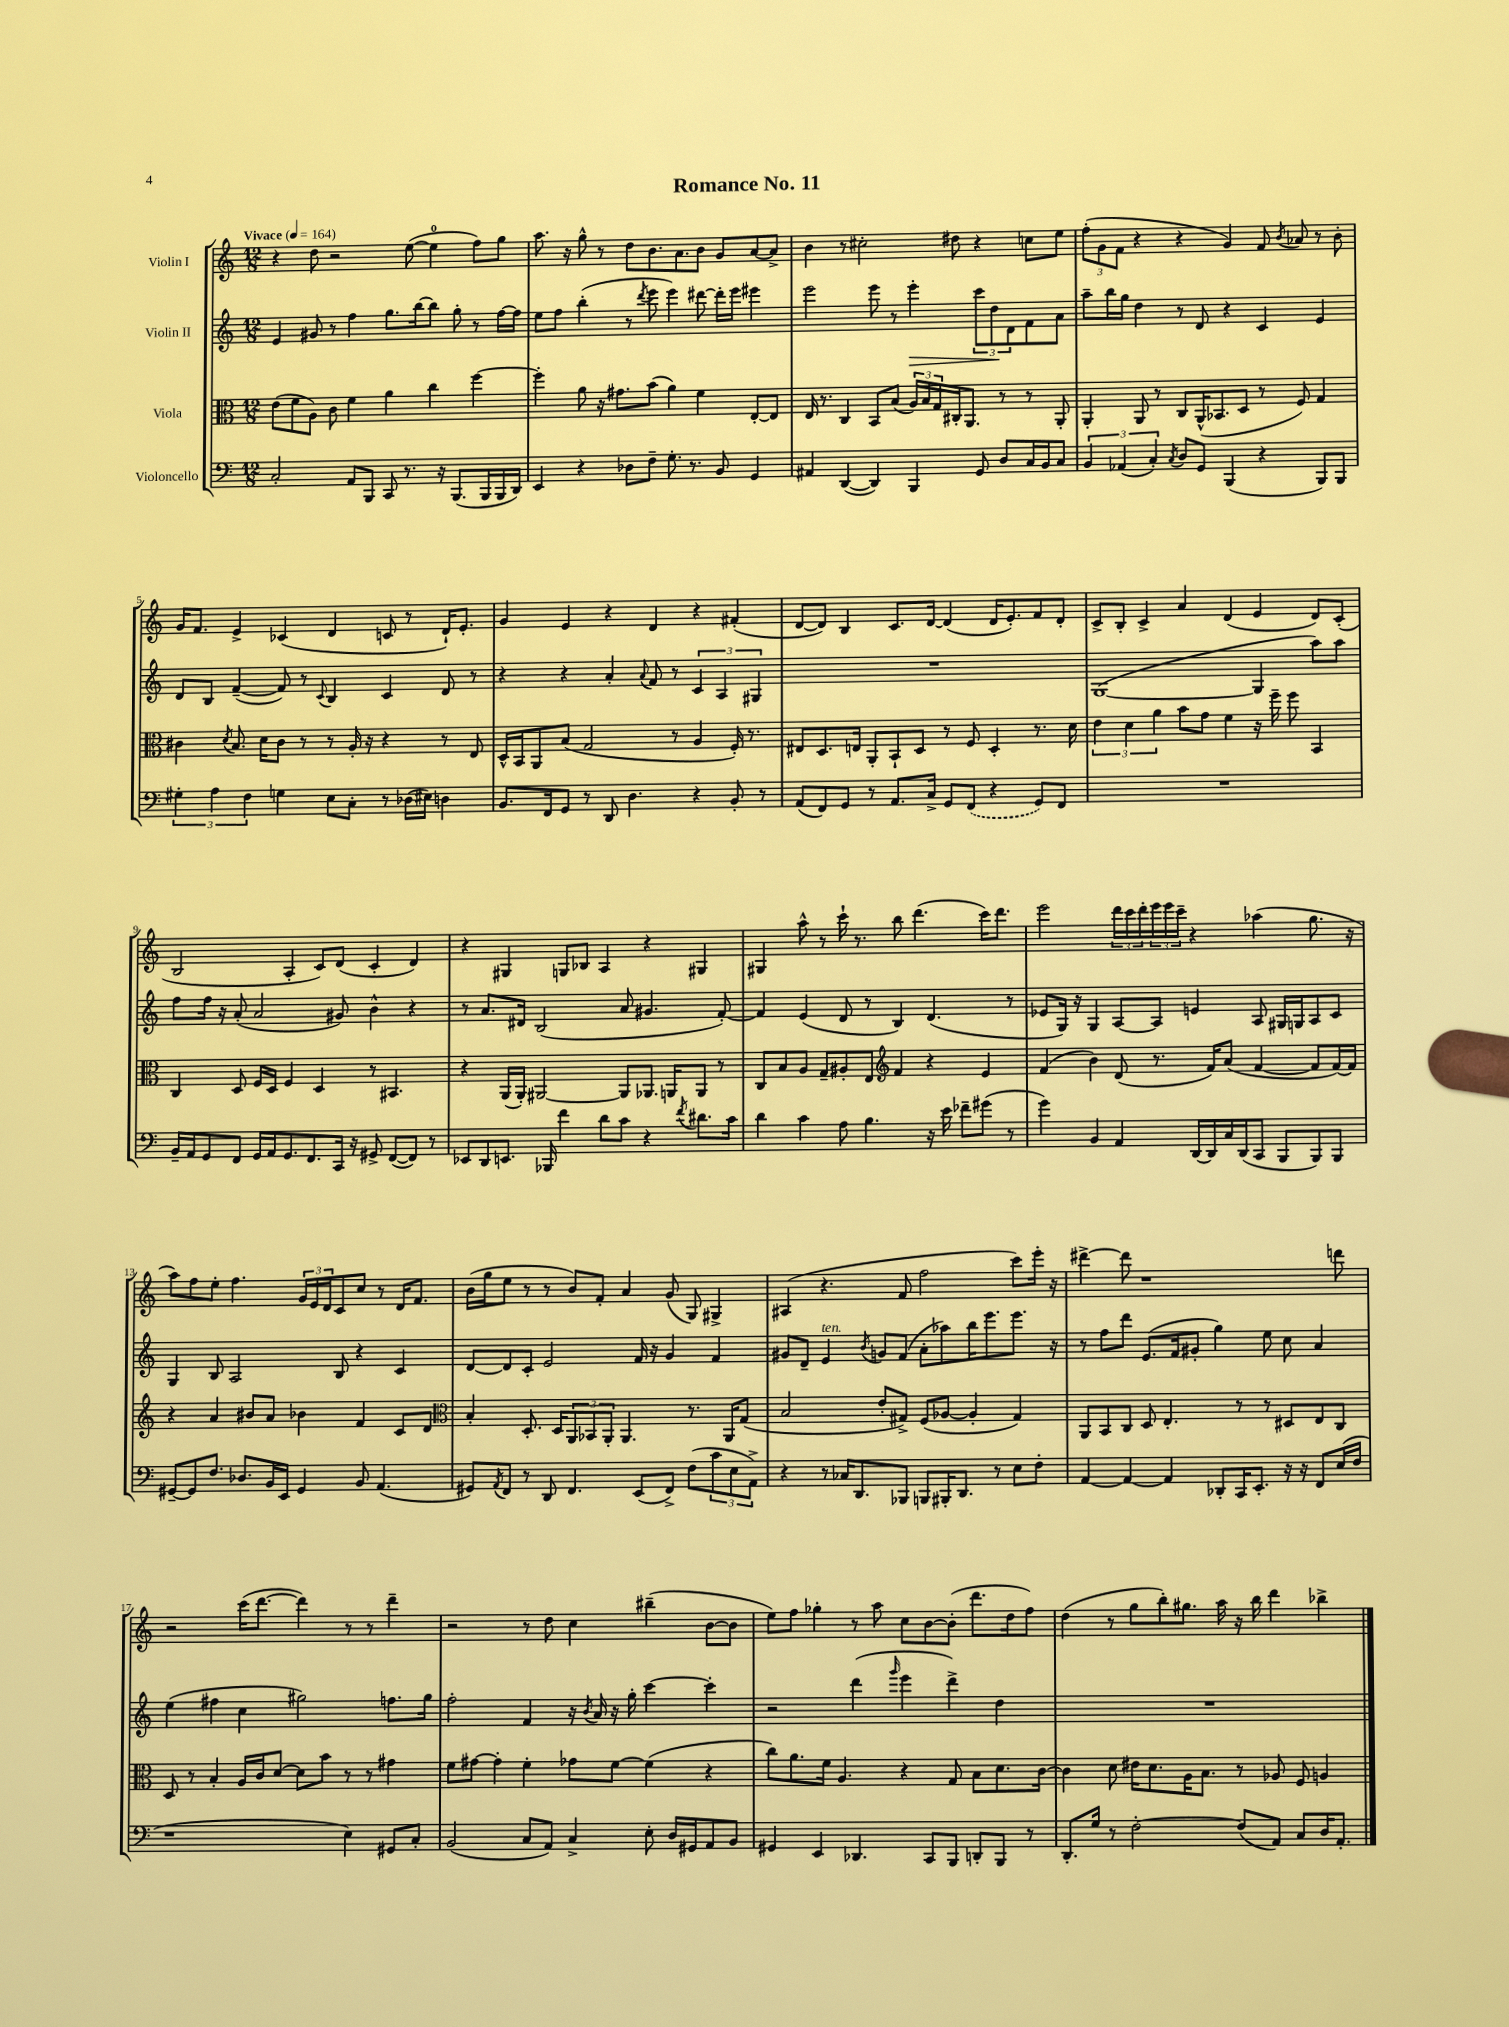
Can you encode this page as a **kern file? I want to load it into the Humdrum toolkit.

**kern	**kern	**kern	**dynam	**kern
*part4	*part3	*part2	*part2	*part1
*staff4	*staff3	*staff2	*staff2	*staff1
*I"Violoncello	*I"Viola	*I"Violin II	*	*I"Violin I
*clefF4	*clefC3	*clefG2	*	*clefG2
*k[]	*k[]	*k[]	*	*k[]
*M12/8	*M12/8	*M12/8	*	*M12/8
*MM164	*MM164	*MM164	*	*MM164
=1	=1	=1	=1	=1
!	!	!	!	!LO:TX:a:B:t=Vivace
2C'/	(8e\L	4e/	.	4r
.	8f\	.	.	.
.	8A\J)	8g#X/	.	8dd\
.	8c\	8r	.	2r
8AA/L	4f\	4ff\	.	.
8BBB/J	.	.	.	.
8CC/	4a\	8.gg\L	.	.
8.r	.	.	.	([8ee\
.	.	[16bb\k	.	.
.	4cc\	8bb\J]	.	4ee\]
16r	.	.	.	.
(8.BBB/L	.	8gg'\	.	.
.	[4ff\	8r	.	8ff\L)
16BBB/L	.	.	.	.
16BBB/	.	[16ff\LL	.	8gg\J
16DD/JJ)	.	16ff\JJ]	.	.
=2	=2	=2	=2	=2
4EE/	4ff'\]	8ee\L	.	8.aa\
.	.	8ff\J	.	.
.	.	.	.	16r
4r	8a\	(4bb'\	.	8gg^^\
.	16r	.	.	8r
.	8.g#X\L	.	.	.
8D-X\L	.	8r	.	8dd\L
.	.	8qddd/	.	.
8F~\J	(8b\J	8eee\	.	8.b\
8.G'\	4a\)	4eee\)	.	.
.	.	.	.	8.a\
8.r	.	.	.	.
.	4f\	[8ddd#X\	.	8b\J
8BB/	.	16ddd#'\LL]	.	8g/L
.	.	16eee\JJ	.	.
4GG/	[8E'/L	4eee#X\	.	[8a/
.	8E/J]	.	.	8a^/J]
=3	=3	=3	=3	=3
4AA#X/	16E/	2eee\	.	4b\
.	8.r	.	.	.
([4DD/	4C/	.	.	8r
.	.	.	.	2cc#X'\
4DD/])	8BB/L	8eee\	.	.
.	(8B/J	8r	.	.
!	!	!	!LO:HP:b	!
4BBB/	24A/LL)	4eee'\	>	.
.	24B/	.	.	.
.	24G/	.	.	.
.	16C#X'/J	.	.	8dd#X\
.	8.AA/J	.	.	.
8GG/	.	12ccc\L	.	4r
.	.	12dd\	.	.
8D/L	8r	.	.	.
.	.	12d\	]	.
16C/L	8r	8f\	.	8ccn\L
16BB/J	.	.	.	.
8C/J	8AA'/	8a\J	.	8ee\J
=4	=4	=4	=4	=4
6BB/	4AA'/	8aa~\L	.	(12ff'\L
.	.	.	.	12g\
.	.	16bb\L	.	.
(6AA-X/	.	.	.	12f\J
.	.	16gg\JJ	.	.
.	8AA/	4dd\	.	4r
6C'/)	.	.	.	.
.	8r	.	.	.
8qC/	.	.	.	.
8D/L	8C/L	8r	.	4r
8GG/J	(16AA^^/K	8d/	.	.
.	8.BB-X/	.	.	.
(4BBB/	.	4r	.	4g/)
.	8D/J	.	.	.
4r	8r	4c/	.	8f/
.	.	.	.	8qb/
.	8F/)	.	.	8a-X/
8BBB/L)	4G/	4e/	.	8r
8BBB/J	.	.	.	8b'\
!!LO:LB:g=z
=5	=5	=5	=5	=5
6G#X'\	4c#X\	8d/L	.	16g/KL
.	.	.	.	8.f/J
.	.	8B/J	.	.
6A\	.	.	.	.
.	8qd/	.	.	.
.	8.B/	([4f~/	.	4e^/
6F\	.	.	.	.
.	16d\KL	.	.	.
4Gn\	8c#\J	8f/])	.	(4c-X/
.	8r	8r	.	.
.	.	8qqc/	.	.
8E\L	8r	4B/	.	4d/
8C'\J	16A'/	.	.	.
.	16r	.	.	.
8r	4r	4c/	.	8cn/
(16D-X\LL	.	.	.	8r
16E#X\JJ)	.	.	.	.
4Dn\	8r	8d/	.	16d`/KL)
.	.	.	.	8.e'/J
.	8E/	8r	.	.
=6	=6	=6	=6	=6
8.BB/L	16D^^/LL	4r	.	4g/
.	16BB/J	.	.	.
.	8AA/	.	.	.
16FF/k	.	.	.	.
8GG/J	(8B/J	4r	.	4e/
8r	2G/	.	.	.
8DD/	.	4a'/	.	4r
4.D\	.	.	.	.
.	.	8qqa/	.	.
.	.	8f/	.	4d/
.	8r	8r	.	.
4r	4A/	6c/	.	4r
.	.	6A/	.	.
8BB'/	16F'/)	.	.	(4f#X'/
.	8.r	.	.	.
.	.	6G#X/	.	.
8r	.	.	.	.
=7	=7	=7	=7	=7
(8AA/L	8E#X/L	1.r	.	[8d/L
8FF/)	8.D/	.	.	8d/J])
8GG/J	.	.	.	4B/
.	16En/Jk	.	.	.
8r	8AA'/L	.	.	.
8.AA/L	8BB`/	.	.	8.c/L
.	8D/J	.	.	.
16C^/Jk	.	.	.	[16d/Jk
8GG/L	8r	.	.	(4d/]
(8FF/J	8F/	.	.	.
4r	4D'/	.	.	16d/KL
.	.	.	.	8.e'/)
8GG/L)	8.r	.	.	8f/
8FF/J	.	.	.	8d'/J
.	16d\	.	.	.
=8	=8	=8	=8	=8
1.r	6e\	([1G	.	8c^/L
.	.	.	.	8B'/J
.	6d\	.	.	.
.	.	.	.	4c^/
.	6a\	.	.	.
.	8b\L	.	.	4a/
.	8g\J	.	.	.
.	4f\	.	.	(4d/
.	16r	4G/]	.	4e/
.	16ff~\	.	.	.
.	8ff\	.	.	.
.	4BB/	8aa\L)	.	8d/L)
.	.	8aa\J	.	(8c'/J
!!LO:LB:g=z
=9	=9	=9	=9	=9
16BB~/LL	4C/	8ff\L	.	2B/
16AA/J	.	.	.	.
8GG/	.	16ff\Jk	.	.
.	.	16r	.	.
8FF/J	8D/	(8a'/	.	.
16GG/LL	16F/LL	2a/	.	.
16AA/J	16D/JJ	.	.	.
8.GG/	4F/	.	.	4A'/
8.FF/	.	.	.	.
.	4D/	.	.	8c/L)
16CC/Jk	.	8g#X/)	.	(8d/J
16r	.	.	.	.
8GG#X^/	8r	4b^^\	.	4c'/
([8FF/L	4.BB#X/	.	.	.
8FF/J])	.	4r	.	4d/)
8r	.	.	.	.
=10	=10	=10	=10	=10
8EE-X/L	4r	8r	.	4r
8DD/	.	8.a/L	.	.
8.EEn/J	(16AA/LL	.	.	4G#X/
.	16AA'/JJ)	16d#X/Jk	.	.
.	[2AA#X/	(2B/	.	.
16BBB-X/	.	.	.	.
4f\	.	.	.	8Gn/L
.	.	.	.	8B-X/J
8d\L	.	.	.	4A/
8c\J	8AA#/L]	8a/	.	.
4r	8.AA-X/J	4.g#X/	.	4r
.	16AAn/KL	.	.	.
8qf/	.	.	.	.
8.d#X\L	8AA/J	.	.	4G#X/
.	8r	[8f'/)	.	.
16c\Jk	.	.	.	.
=11	=11	=11	=11	=11
4d\	8C/L	4f/]	.	4G#X/
.	8B/	.	.	.
4c\	8A/J	(4e/	.	8aa^^\
.	8G~/L	.	.	8r
8A\	8A#X'/	8d/	.	16ccc`\
.	.	.	.	8.r
4.B\	8E/J	8r	.	.
*	*clefG2	*	*	*
.	4f/	4B/)	.	8bb\
.	.	.	.	(4.ddd\
16r	4r	(4.d/	.	.
16e\	.	.	.	.
8f-X~\L	.	.	.	.
(8g#X\J	4e/	.	.	16ccc\KL)
.	.	.	.	8.ddd\J
8r	.	8r	.	.
=12	=12	=12	=12	=12
4g\)	(4f/	8e-X/L	.	2eee\
.	.	16G/Jk)	.	.
.	.	16r	.	.
4BB/	4b\)	4G/	.	.
4AA/	(8d/	[8A/L	.	24ddd\LL
.	.	.	.	24ccc\
.	.	.	.	24ddd'\
.	8.r	8A/J]	.	24eee\
.	.	.	.	24eee\
.	.	.	.	24ccc~\JJ
[16DD/LL	.	4en/	.	4r
16DD/]	16f/KL)	.	.	.
16C/	(8a/J	.	.	.
(16DD/J	.	.	.	.
8CC/J	[4f/	8A/	.	(4aa-X\
8BBB/L	.	16G#X/LL	.	.
.	.	16Gn/J	.	.
8BBB/)	8f/L]	8A/	.	8.gg\
8BBB/J	[16f/L)	8c/J	.	.
.	16f/JJ]	.	.	16r
!!LO:LB:g=z
=13	=13	=13	=13	=13
[8GG#X~/L	4r	4G/	.	8aa\L)
8GG#/]	.	.	.	8ff\
8.F/J	4a/	8B/	.	8ee'\J
.	.	2A/	.	4.ff\
8.D-X/L	.	.	.	.
.	8b#X/L	.	.	.
16BB/L	8a/J	.	.	.
16EE/JJ	.	.	.	.
4GG#/	4b-X\	.	.	24g/LL
.	.	.	.	24e/
.	.	.	.	24d/J
.	.	8B/	.	8c/
8BB/	4f/	4r	.	8cc/J
(4.AA/	.	.	.	8r
.	8c/L	4c/	.	16d/KL
.	.	.	.	8.f/J
.	8d/J	.	.	.
=14	=14	=14	=14	=14
*	*clefC3	*	*	*
8GG#X/L)	4B'/	[8d/L	.	(16b\LL
.	.	.	.	16gg\J
8qAA/	.	.	.	.
8FF/J	.	8d/]	.	8ee\J
8r	8.D'/	8c'/J	.	8r
8DD/	.	2e/	.	8r
.	16D/KL	.	.	.
4.FF/	12AA/	.	.	8b/L)
.	12BB-X/	.	.	.
.	.	.	.	8f'/J
.	12AA'/J	.	.	.
.	4.AA/	.	.	4a/
(8EE/L	.	16f/	.	.
.	.	16r	.	.
8FF^/J)	.	4g/	.	(8g/
(8F\L	8.r	.	.	8G/)
12c\	.	4f/	.	4G#X^/
.	16AA/KL	.	.	.
12E\	.	.	.	.
.	(8G/J	.	.	.
12AA^\J)	.	.	.	.
=15	=15	=15	=15	=15
4r	2B/	8g#X/L	.	(4A#X/
.	.	8d~/J	.	.
!	!	!LO:TX:a:i:t=ten.	!	!
8r	.	4e/	.	4.r
16C-X/KL	.	.	.	.
8.DD/	.	.	.	.
.	.	8qb/	.	.
.	8e'/L	8gn/L	.	.
8BBB-X/J	8G#X^/J)	(8f/J	.	8f/
8BBBn/L	(8F/L	8a'\L	.	2ff\
16BBB#X'/K	[8A-X/J	8aa-X\)	.	.
8.DD/J	.	.	.	.
.	4A-'/]	16bb\K	.	.
.	.	8.eee\	.	.
8r	.	.	.	.
8E\L	4G#/)	8.eee\J	.	8ccc\L)
8F'\J	.	.	.	16eee'\Jk
.	.	16r	.	16r
=16	=16	=16	=16	=16
[4AA/	8AA/L	8r	.	[4ddd#X^\
.	8BB/	8ff\L	.	.
4AA/_	8C/J	8ddd\J	.	8ddd#\]
.	8D/	(8.e/L	.	1r
4AA/]	4.E'/	.	.	.
.	.	16f/k	.	.
.	.	8g#X'/J	.	.
8DD-X'/L	.	4gg\)	.	.
16CC/K	8r	.	.	.
8.EE'/J	.	.	.	.
.	8r	8ee\	.	.
16r	8D#X/L	8cc\	.	.
16r	.	.	.	.
8FF/L	8E/	4a/	.	.
(16E/L	8C/J	.	.	8dddn\
16F/JJ	.	.	.	.
!!LO:LB:g=z
=17	=17	=17	=17	=17
1r	8D/	(4ee\	.	2r
.	8r	.	.	.
.	4B'/	4ff#X\	.	.
.	16A/LL	4cc\	.	(16ccc\KL
.	16c/J	.	.	[8.ddd\J
.	[8d/J	.	.	.
.	8d\L]	2gg#X\)	.	4ddd\])
.	8b\J	.	.	.
4E\)	8r	.	.	8r
.	8r	.	.	8r
8GG#X/L	4g#X\	8.ffn\L	.	4ddd~\
8C'/J	.	.	.	.
.	.	16gg#\Jk	.	.
=18	=18	=18	=18	=18
(2BB/	8f\L	2ff'\	.	2r
.	[8g#X\J	.	.	.
.	4g#'\]	.	.	.
8C/L	4f'\	4f/	.	8r
8AA/J)	.	.	.	8dd\
4C^/	8g-X\L	16r	.	4cc\
.	.	8qb/	.	.
.	.	16a/	.	.
.	[8f\J	16r	.	.
.	.	16gg'\	.	.
8E'\	(4f\]	[4ccc\	.	(4bb#X~\
16D/LL	.	.	.	.
16GG#X/J	.	.	.	.
8AA/	4r	4ccc'\]	.	[8b\L
8BB/J	.	.	.	8b\J]
=19	=19	=19	=19	=19
4GG#X/	8cc\L)	2r	.	8ee\L)
.	8.a\	.	.	8ff\J
4EE/	.	.	.	4gg-X'\
.	16f\Jk	.	.	.
.	4.A/	.	.	.
4.DD-X/	.	(4ddd\	.	8r
.	.	.	.	8aa\
.	.	16qqggg/	.	.
.	4r	4eee\	.	8cc\L
8CC/L	.	.	.	[8b\
8BBB/J	8G/	4ddd^\)	.	(8b'\J]
8DDn'/L	8B\L	.	.	8.ddd\L
8BBB/J	8.d\	4dd\	.	.
.	.	.	.	16dd\k
8r	.	.	.	8ff\J)
.	[16c\Jk	.	.	.
=20	=20	=20	=20	=20
8.DD'/L	4c\]	1.r	.	(4dd\
16G/Jk	.	.	.	.
8r	8d\	.	.	8r
[2F'\	16e#X\KL	.	.	8gg\L
.	8.d\	.	.	.
.	.	.	.	8bb'\)
.	16A\K	.	.	8.gg#X\J
.	8.B\J	.	.	.
.	.	.	.	16aa\
(8F/L]	8r	.	.	16r
.	.	.	.	16bb\
8AA/J)	8A-X/	.	.	4ddd\
8C/L	8F/	.	.	.
16D/K	4An/	.	.	4bb-X^\
8.AA'/J	.	.	.	.
==	==	==	==	==
*-	*-	*-	*-	*-
